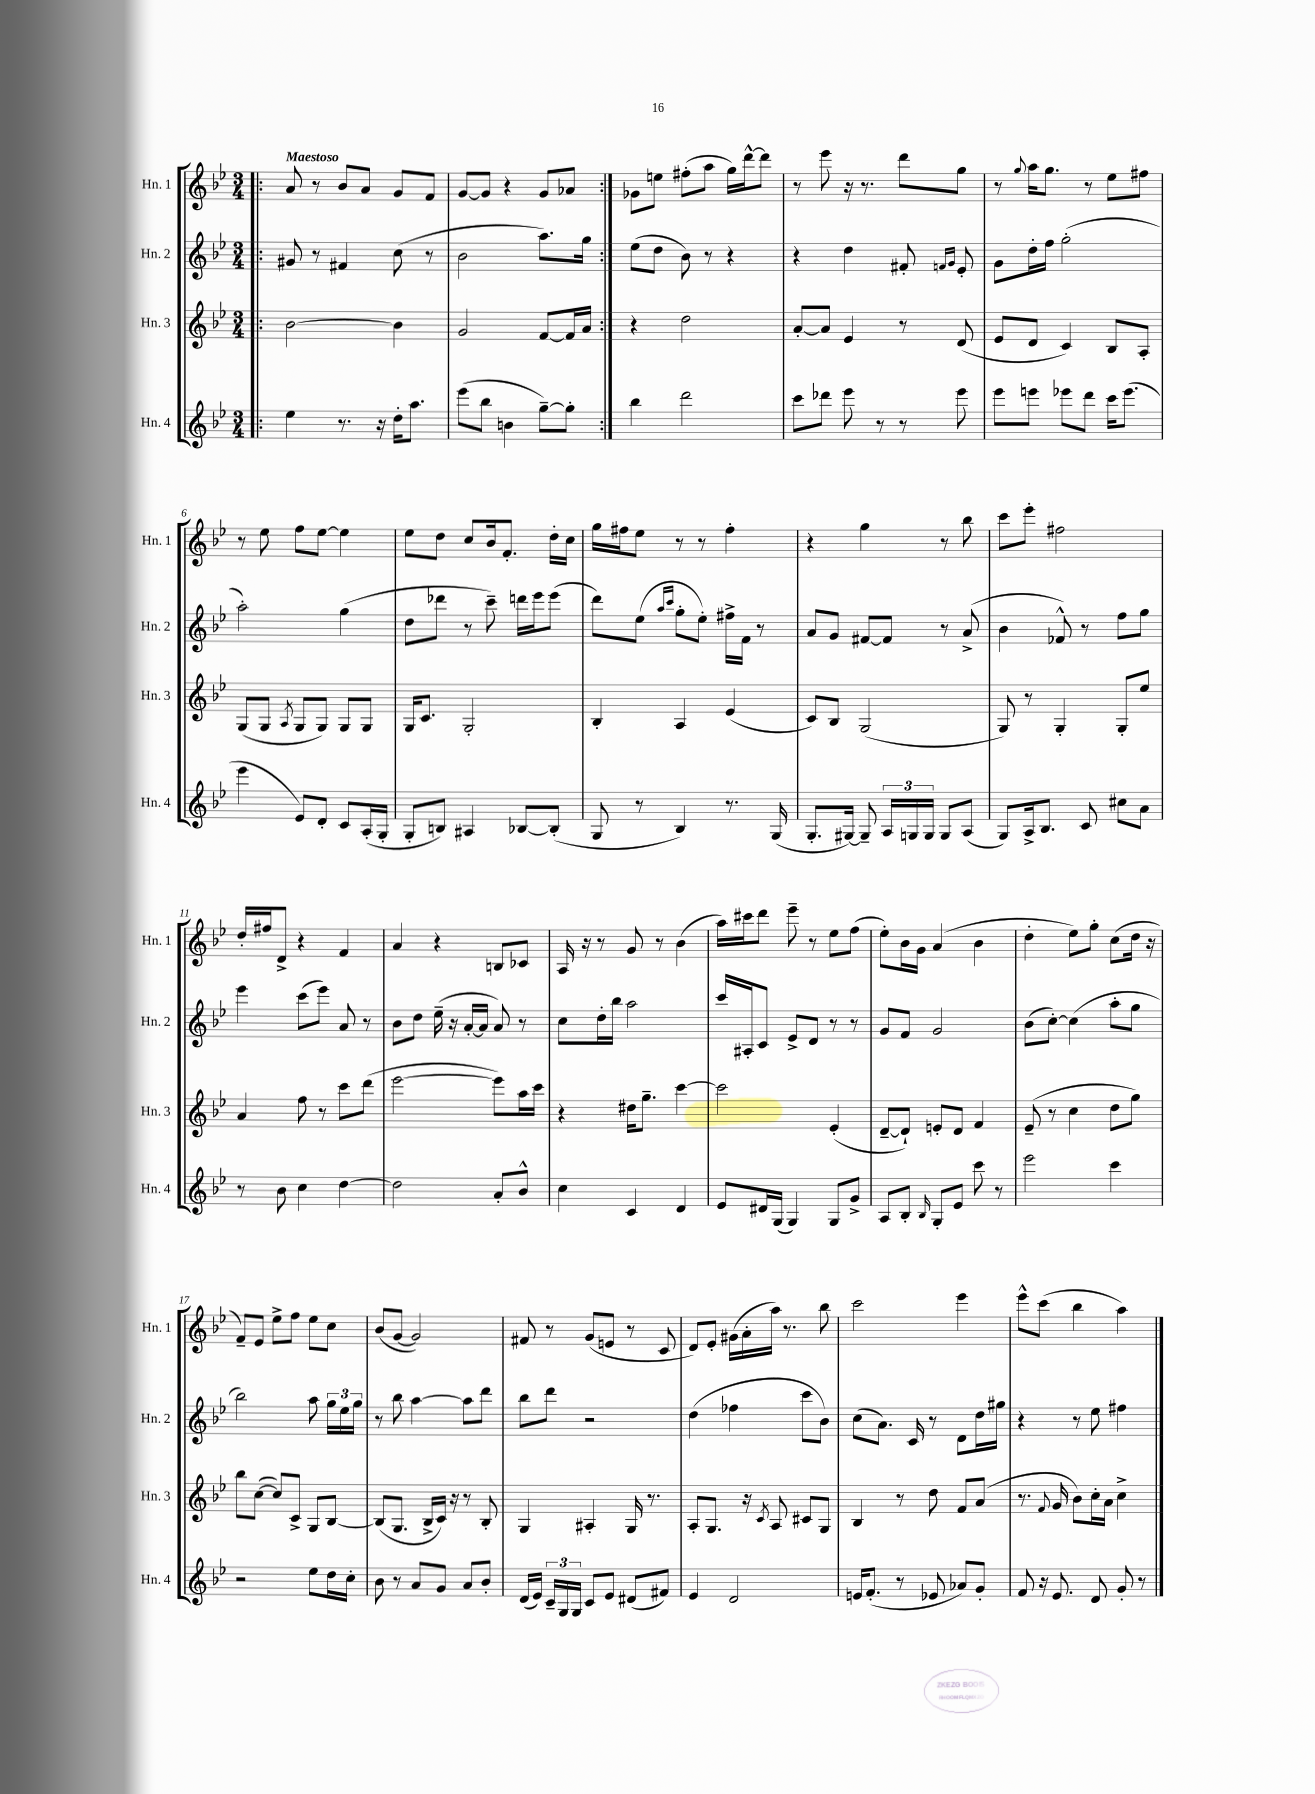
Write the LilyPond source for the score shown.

<<
\new StaffGroup <<
\new Staff = "s0" \with { instrumentName = "Hn. 1" shortInstrumentName = "Hn. 1" } {
    \clef treble \key bes \major \numericTimeSignature \time 3/4 \tempo "Maestoso"
    \autoBeamOff \repeat volta 2 { \bar ".|:" a'8 r8 bes'8[ a'8] g'8[ f'8] |
    g'8[~ g'8] r4 g'8[ aes'8] | }
    ges'8[ e''8] fis''8[-.( a''8] g''16[) d'''16~-^ d'''8] |
    r8 ees'''8 r16 r8. d'''8[ g''8] |
    r8 \appoggiatura { g''8 } a''16[ g''8.] r8 ees''8[ fis''8] |
    r8 ees''8 f''8[ ees''8]~ ees''4 |
    ees''8[ d''8] c''8[ bes'16 f'8.]-. d''16[-. c''16] |
    g''16[ fis''16 ees''8] r8 r8 fis''4-. |
    r4 g''4 r8 bes''8 |
    c'''8[ ees'''8]-. fis''2 |
    d''16[-. fis''16 d'8]-> r4 f'4 |
    a'4 r4 b8[ ces'8] |
    a16 r16 r8 g'8 r8 bes'4( |
    a''16[) cis'''16 d'''8] ees'''8-- r8 ees''8[ f''8]( |
    ees''8[-.) bes'16 g'16] a'4( bes'4 |
    d''4-. ees''8[) g''8]-. c''8[( d''16] r16 |
    f'8[--) ees'8] ees''8[-> f''8] ees''8[ c''8] |
    bes'8[( g'8]~ g'2) |
    fis'8 r8 g'8[( e'8] r8 c'8 |
    d'8[) ees'8]-. gis'16[( a'16-. a''16]) r8. bes''8 |
    c'''2 ees'''4 |
    ees'''8[-^ c'''8]( bes''4 a''4) \bar "|." |
}
\new Staff = "s1" \with { instrumentName = "Hn. 2" shortInstrumentName = "Hn. 2" } {
    \clef treble \key bes \major \numericTimeSignature \time 3/4
    \autoBeamOff \repeat volta 2 { \bar ".|:" gis'8 r8 fis'4 c''8( r8 |
    bes'2 a''8.[) g''16] | }
    ees''8[( d''8] bes'8) r8 r4 |
    r4 d''4 fis'8-. \grace { f'16[ g'16] } ees'8-. |
    g'8[ d''16-. f''16] g''2-.( |
    a''2-.) g''4( |
    d''8[ des'''8] r8 c'''8--) d'''16[ ees'''16 ees'''8]( |
    d'''8[) ees''8]( \grace { a''16[ c'''16] } g''8[-. ees''8]-.) fis''16[-> f'16] r8 |
    a'8[ g'8] fis'8[~ fis'8] r8 a'8->( |
    bes'4 fes'8-^) r8 f''8[ g''8] |
    ees'''4 c'''8[( ees'''8]) a'8 r8 |
    bes'8[ d''8] ees''16--( r16 a'16[~-. a'16] a'8) r8 |
    c''8[ d''16-. bes''16] a''2 |
    c'''16[ ais16-. c'8] ees'8[-> d'8] r8 r8 |
    g'8[ f'8] g'2 |
    bes'8[( c''8]~-.) c''4( a''8[-. g''8] |
    bes''2) a''8 \tuplet 3/2 { g''16[ ees''16 g''16] } |
    r8 bes''8 a''4~ a''8[ d'''8] |
    bes''8[ d'''8] r2 |
    d''4( fes''4 c'''8[ bes'8]) |
    c''8[( a'8.]) c'16 r8 d'8[ d''16 gis''16] |
    r4 r8 ees''8 fis''4 \bar "|." |
}
\new Staff = "s2" \with { instrumentName = "Hn. 3" shortInstrumentName = "Hn. 3" } {
    \clef treble \key bes \major \numericTimeSignature \time 3/4
    \autoBeamOff \repeat volta 2 { \bar ".|:" bes'2~ bes'4 |
    g'2 f'8[~ f'16 a'16] | }
    r4 d''2 |
    a'8[~-. a'8] ees'4 r8 d'8( |
    ees'8[ d'8] c'4) bes8[ a8]-. |
    g8[( g8] \acciaccatura { a8 } g8[ g8]) g8[ g8] |
    g16[ c'8.] g2-. |
    bes4-. a4 ees'4( |
    c'8[) bes8] g2( |
    g8) r8 g4-. g8[-. ees''8] |
    a'4 f''8 r8 c'''8[ d'''8]( |
    ees'''2~ ees'''8[) a''16 c'''16] |
    r4 dis''16[ g''8.]-- c'''4~ |
    c'''2 ees'4-.( |
    d'8[~-- d'8]-!) e'8[-. d'8] f'4 |
    ees'8--( r8 c''4 d''8[ g''8]) |
    bes''8[ c''8]~( c''8[) c'8]-> g8[ bes8]~ |
    bes8[( g8.] bes16[-> c'16]) r16 r8 bes8-. |
    g4 ais4-. g16 r8. |
    a8[-. g8.] r16 \acciaccatura { c'8 } a8 cis'8[ g8] |
    bes4 r8 d''8 f'8[ a'8]( |
    r8. \appoggiatura { f'8 } g'16 bes'8[) c''16-. a'16] c''4-> \bar "|." |
}
\new Staff = "s3" \with { instrumentName = "Hn. 4" shortInstrumentName = "Hn. 4" } {
    \clef treble \key bes \major \numericTimeSignature \time 3/4
    \autoBeamOff \repeat volta 2 { \bar ".|:" ees''4 r8. r16 d''16[-. a''8.] |
    ees'''8[( bes''8] b'4 g''8[~--) g''8]-. | }
    bes''4 d'''2 |
    c'''8[ des'''8] ees'''8 r8 r8 ees'''8 |
    ees'''8[ e'''8] ees'''8[ d'''8] c'''16[ ees'''8.]( |
    ees'''4 ees'8[) d'8]-. c'8[ a16-.( g16]-. |
    g8[-. b8]) ais4 bes8[~ bes8]-.( |
    g8 r8 bes4) r8. g16( |
    g8.[-. gis16]~) gis8-- \tuplet 3/2 { a16[ g16 g16] } g8[ a8]( |
    g8[) a16-> bes8.] c'8 cis''8[ a'8] |
    r8 bes'8 c''4 d''4~ |
    d''2 a'8[-. bes'8]-^ |
    c''4 c'4 d'4 |
    ees'8[ dis'16 g16]( g4) g8[ g'8]-> |
    a8[ bes8]-. \grace { bes16 } g8[-. ees'8] c'''8 r8 |
    ees'''2 c'''4 |
    r2 ees''8[ d''16 c''16]-. |
    bes'8 r8 a'8[ g'8] a'8[ bes'8]-. |
    d'16[( ees'16]) \tuplet 3/2 { c'16[-- g16 g16] } c'8[ ees'8] dis'8[( fis'8]) |
    ees'4 d'2 |
    e'16[ f'8.]-.( r8 ees'8 aes'8[) g'8]-. |
    f'8 r16 ees'8. d'8 g'8-. r8 \bar "|." |
}
>>
>>
